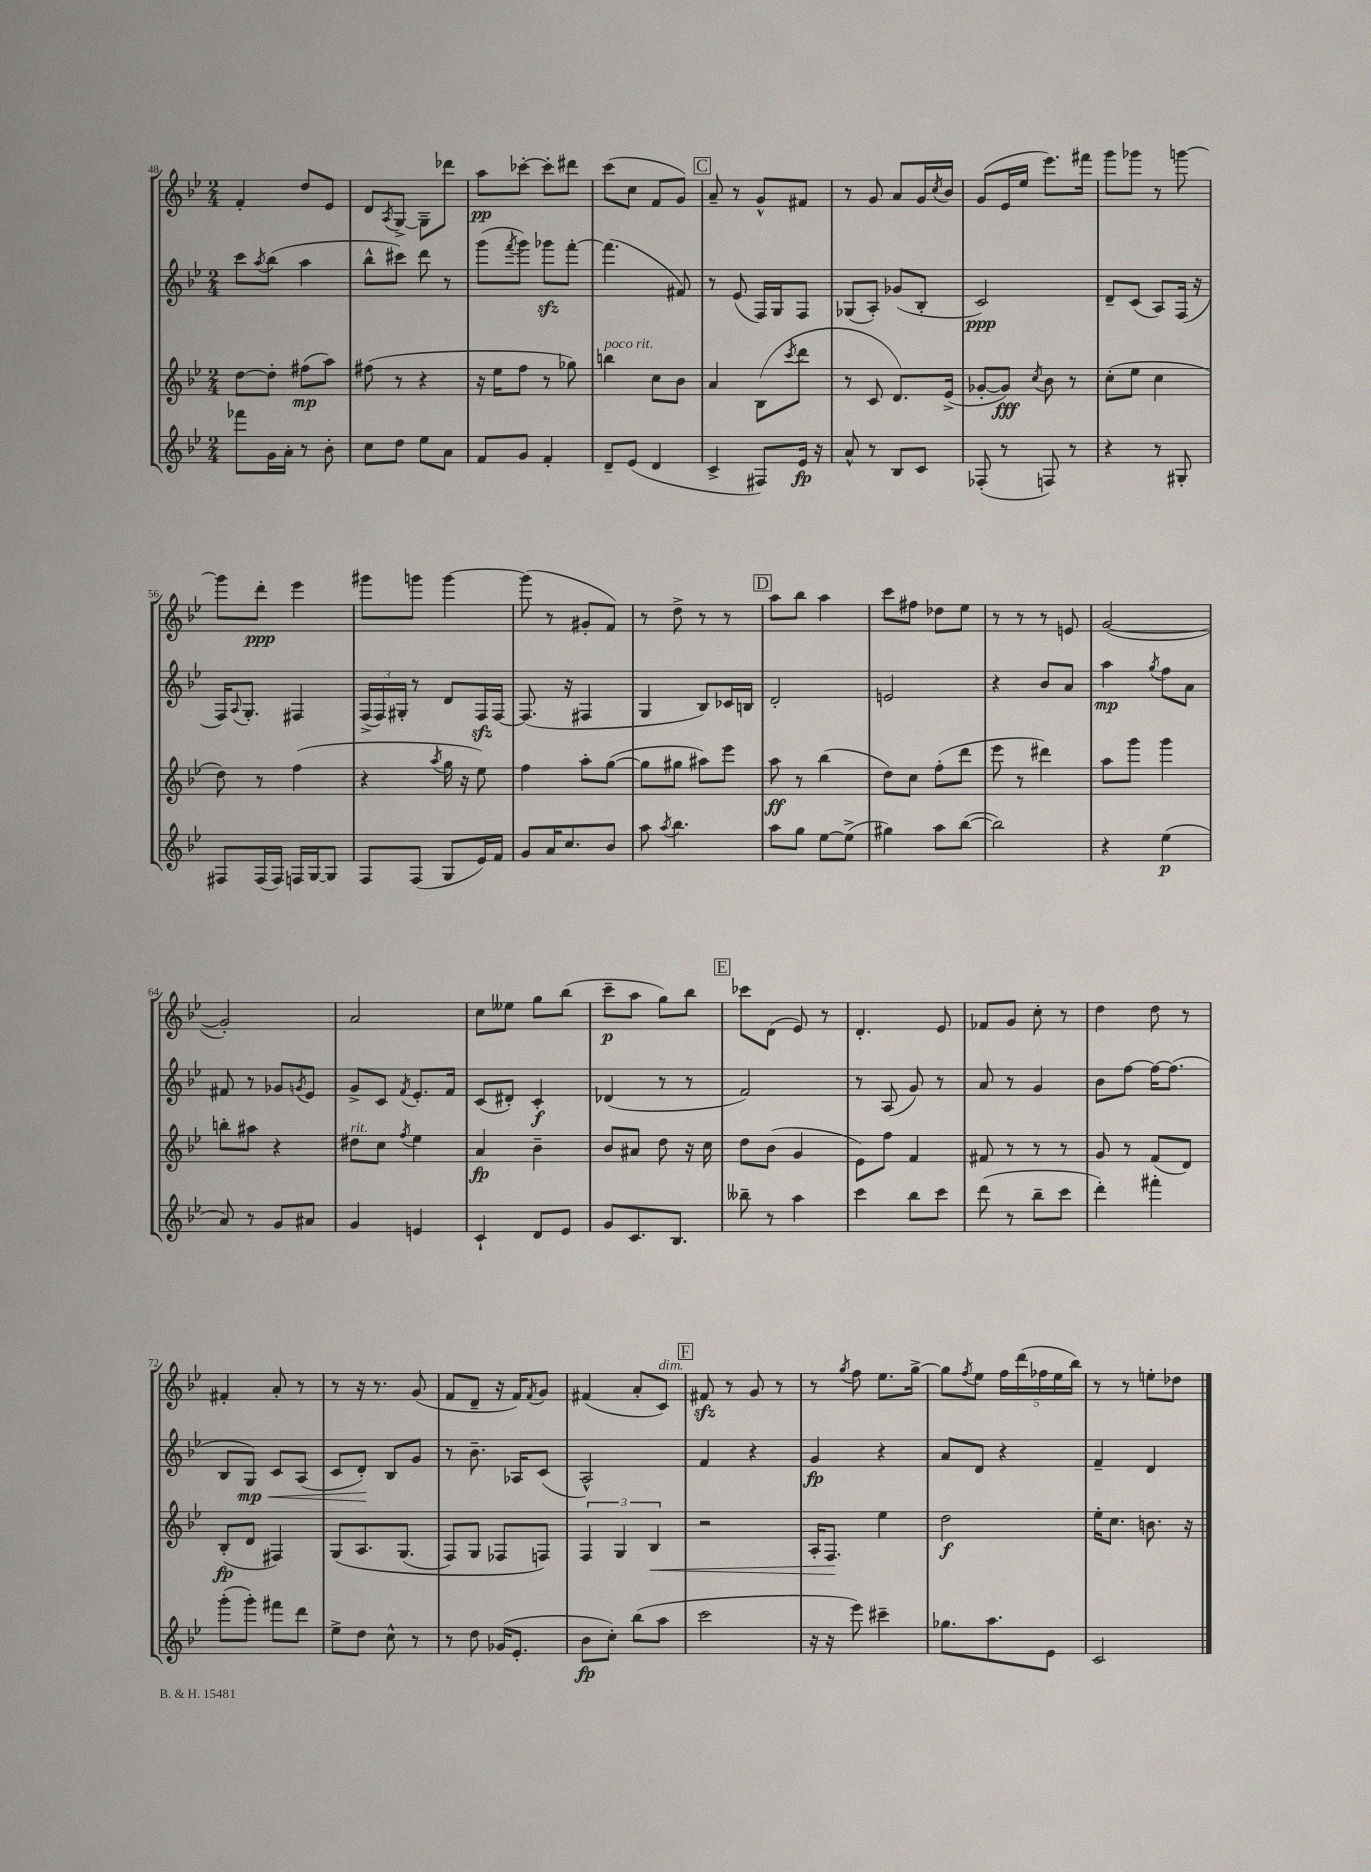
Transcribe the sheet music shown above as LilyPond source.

<<
\new StaffGroup <<
\new Staff = "s0" {
    \clef treble \key bes \major \numericTimeSignature \time 2/4
    f'4-. d''8 ees'8 |
    d'8 \acciaccatura { a8 } g8~-> g8-- des'''8 |
    a''8\pp ces'''8~-. ces'''8-. dis'''8 |
    c'''8( c''8 f'8 g'8) |
    \mark \markup { \box "C" } a'8-- r8 g'8-^ fis'8 |
    r8 g'8 a'8 g'16 \acciaccatura { c''8 } bes'16 |
    g'8( ees'16 ees''16 ees'''8.) fis'''16 |
    g'''8 ges'''8 r8 g'''8~ |
    g'''8 d'''8-.\ppp ees'''4 |
    gis'''8 g'''8 g'''4~ |
    g'''8( r8 gis'8-. f'8) |
    r8 d''8-> r8 r8 |
    \mark \markup { \box "D" } a''8 bes''8 a''4 |
    c'''8 fis''8 des''8 ees''8 |
    r8 r8 r8 e'8 |
    g'2~( |
    g'2-.) |
    a'2 |
    c''8 eeses''8 g''8 bes''8( |
    c'''8--\p a''8 g''8) bes''8 |
    \mark \markup { \box "E" } ces'''8 d'8( ees'8) r8 |
    d'4.-. ees'8 |
    fes'8 g'8 c''8-. r8 |
    d''4 d''8 r8 |
    fis'4-. a'8-. r8 |
    r8 r16 r8. g'8( |
    f'8 d'8-- r16 f'16) \acciaccatura { f'8 } g'8 |
    fis'4( a'8-. c'8^\markup { \italic "dim." }) |
    \mark \markup { \box "F" } fis'8\sfz r8 g'8 r8 |
    r8 \acciaccatura { g''8 } f''8 ees''8. g''16~-> |
    g''8 \acciaccatura { f''8 } ees''8 \tuplet 5/4 { f''16 d'''16( fes''16 ees''16 bes''16) } |
    r8 r8 e''8-. des''8 \bar "|." |
}
\new Staff = "s1" {
    \clef treble \key bes \major \numericTimeSignature \time 2/4
    c'''8 \acciaccatura { a''8 } bes''8( a''4 |
    bes''8-^ cis'''8) d'''8 r8 |
    g'''8( \acciaccatura { f'''8 } g'''8) ges'''8\sfz f'''8~-. |
    f'''4.( fis'8) |
    \mark \markup { \box "C" } r8 ees'8( f16) g16 f8 |
    ges8( a8-.) ges'8( bes8-. |
    c'2\ppp) |
    d'8-- c'8( a8) f16( r16 |
    f16) \appoggiatura { a8 } g8.-. fis4 |
    \tuplet 3/2 { f16->( f16) gis16-. } r8 d'8 f16\sfz f16~ |
    f8.( r16 fis4 |
    g4 bes8) ces'16 b16 |
    \mark \markup { \box "D" } d'2-. |
    e'2 |
    r4 bes'8 a'8 |
    a''4\mp \acciaccatura { g''8 } f''8 a'8 |
    fis'8 r8 ges'8 \acciaccatura { g'8 } ees'8 |
    g'8-> c'8 \acciaccatura { f'8 } ees'8.-. f'16 |
    c'8( dis'8-.) c'4-.\f |
    des'4( r8 r8 |
    \mark \markup { \box "E" } f'2) |
    r8 a8( g'8) r8 |
    a'8 r8 g'4 |
    bes'8 f''8~ f''16~ f''8.( |
    bes8 g8\mp\<) c'8 a8( |
    c'8 d'8-.\!) bes8 g'8 |
    r8 bes'8.-- aes16 c'8( |
    a2-^) |
    \mark \markup { \box "F" } f'4 r4 |
    g'4\fp r4 |
    a'8 d'8 r4 |
    f'4-- d'4 \bar "|." |
}
\new Staff = "s2" {
    \clef treble \key bes \major \numericTimeSignature \time 2/4
    d''8~ d''8-. fis''8\mp( a''8) |
    fis''8( r8 r4 |
    r16 ees''16 f''8 r8 ges''8) |
    b''4^\markup { \italic "poco rit." } c''8 bes'8 |
    \mark \markup { \box "C" } a'4 bes8( \acciaccatura { c'''8 } d'''8 |
    r8 c'8 d'8.) ees'16->( |
    ges'8~-. ges'8\fff) \acciaccatura { c''8 } bes'8 r8 |
    c''8-.( ees''8 c''4 |
    d''8) r8 f''4( |
    r4 \acciaccatura { a''8 } g''16 r16 ees''8) |
    f''4 a''8-. g''8~( |
    g''8 gis''8 ais''8) ees'''8 |
    \mark \markup { \box "D" } a''8\ff r8 bes''4( |
    d''8) c''8 f''8-.( d'''8 |
    ees'''8 r8 dis'''4) |
    a''8 g'''8 g'''4 |
    b''8-. ais''8 r4 |
    dis''8^\markup { \italic "rit." } c''8 \acciaccatura { f''8 } ees''4 |
    a'4\fp bes'4-- |
    bes'8 ais'8 d''8 r16 c''16 |
    \mark \markup { \box "E" } d''8 bes'8( g'4 |
    ees'8) f''8 f'4 |
    fis'8 r8 r8 r8 |
    g'8 r8 f'8( d'8) |
    bes8-.\fp( d'8 fis4) |
    g8\( a8. g8.( |
    f8) g8 fes8 f8\) |
    \tuplet 3/2 { f4 g4 bes4\< } |
    \mark \markup { \box "F" } r2 |
    a16-. f8.\! ees''4 |
    d''2\f |
    ees''16-. c''8. b'8. r16 \bar "|." |
}
\new Staff = "s3" {
    \clef treble \key bes \major \numericTimeSignature \time 2/4
    fes'''8 g'16 a'16-. r8 bes'8-. |
    c''8 d''8 ees''8 a'8 |
    f'8 g'8 f'4-. |
    d'8-- ees'8( d'4 |
    \mark \markup { \box "C" } c'4-> fis8) ees'16\fp r16 |
    a'8-^ r8 bes8 c'8 |
    fes8-.( r8 f8) r8 |
    r4 r8 gis8-. |
    fis8 fis16( fis16) f16 g16~ g8 |
    f8 f8( g8 ees'16) f'16 |
    g'8 a'16 c''8. bes'8 |
    a''8 \acciaccatura { a''8 } bes''4. |
    \mark \markup { \box "D" } a''8 g''8 ees''8~ ees''8->( |
    gis''4) a''8 bes''8~( |
    bes''2) |
    r4 ees''4\p( |
    a'8) r8 g'8 ais'8 |
    g'4 e'4 |
    c'4-! d'8 ees'8 |
    g'8 c'8. bes8. |
    \mark \markup { \box "E" } beses''8-- r8 a''4 |
    c'''4 bes''8 c'''8 |
    d'''8( r8 bes''8-- c'''8 |
    d'''4-.) fis'''4-. |
    g'''8-.( g'''8-.) fis'''8 d'''8 |
    ees''8-> d''8 c''8-^ r8 |
    r8 d''8 ges'16( ees'8.-. |
    bes'8\fp c''8-.) bes''8( a''8 |
    \mark \markup { \box "F" } c'''2 |
    r16 r16 ees'''8) cis'''4-- |
    ges''8. a''8. ees'8 |
    c'2 \bar "|." |
}
>>
>>
\layout { \context { \Score currentBarNumber = #48 } }
